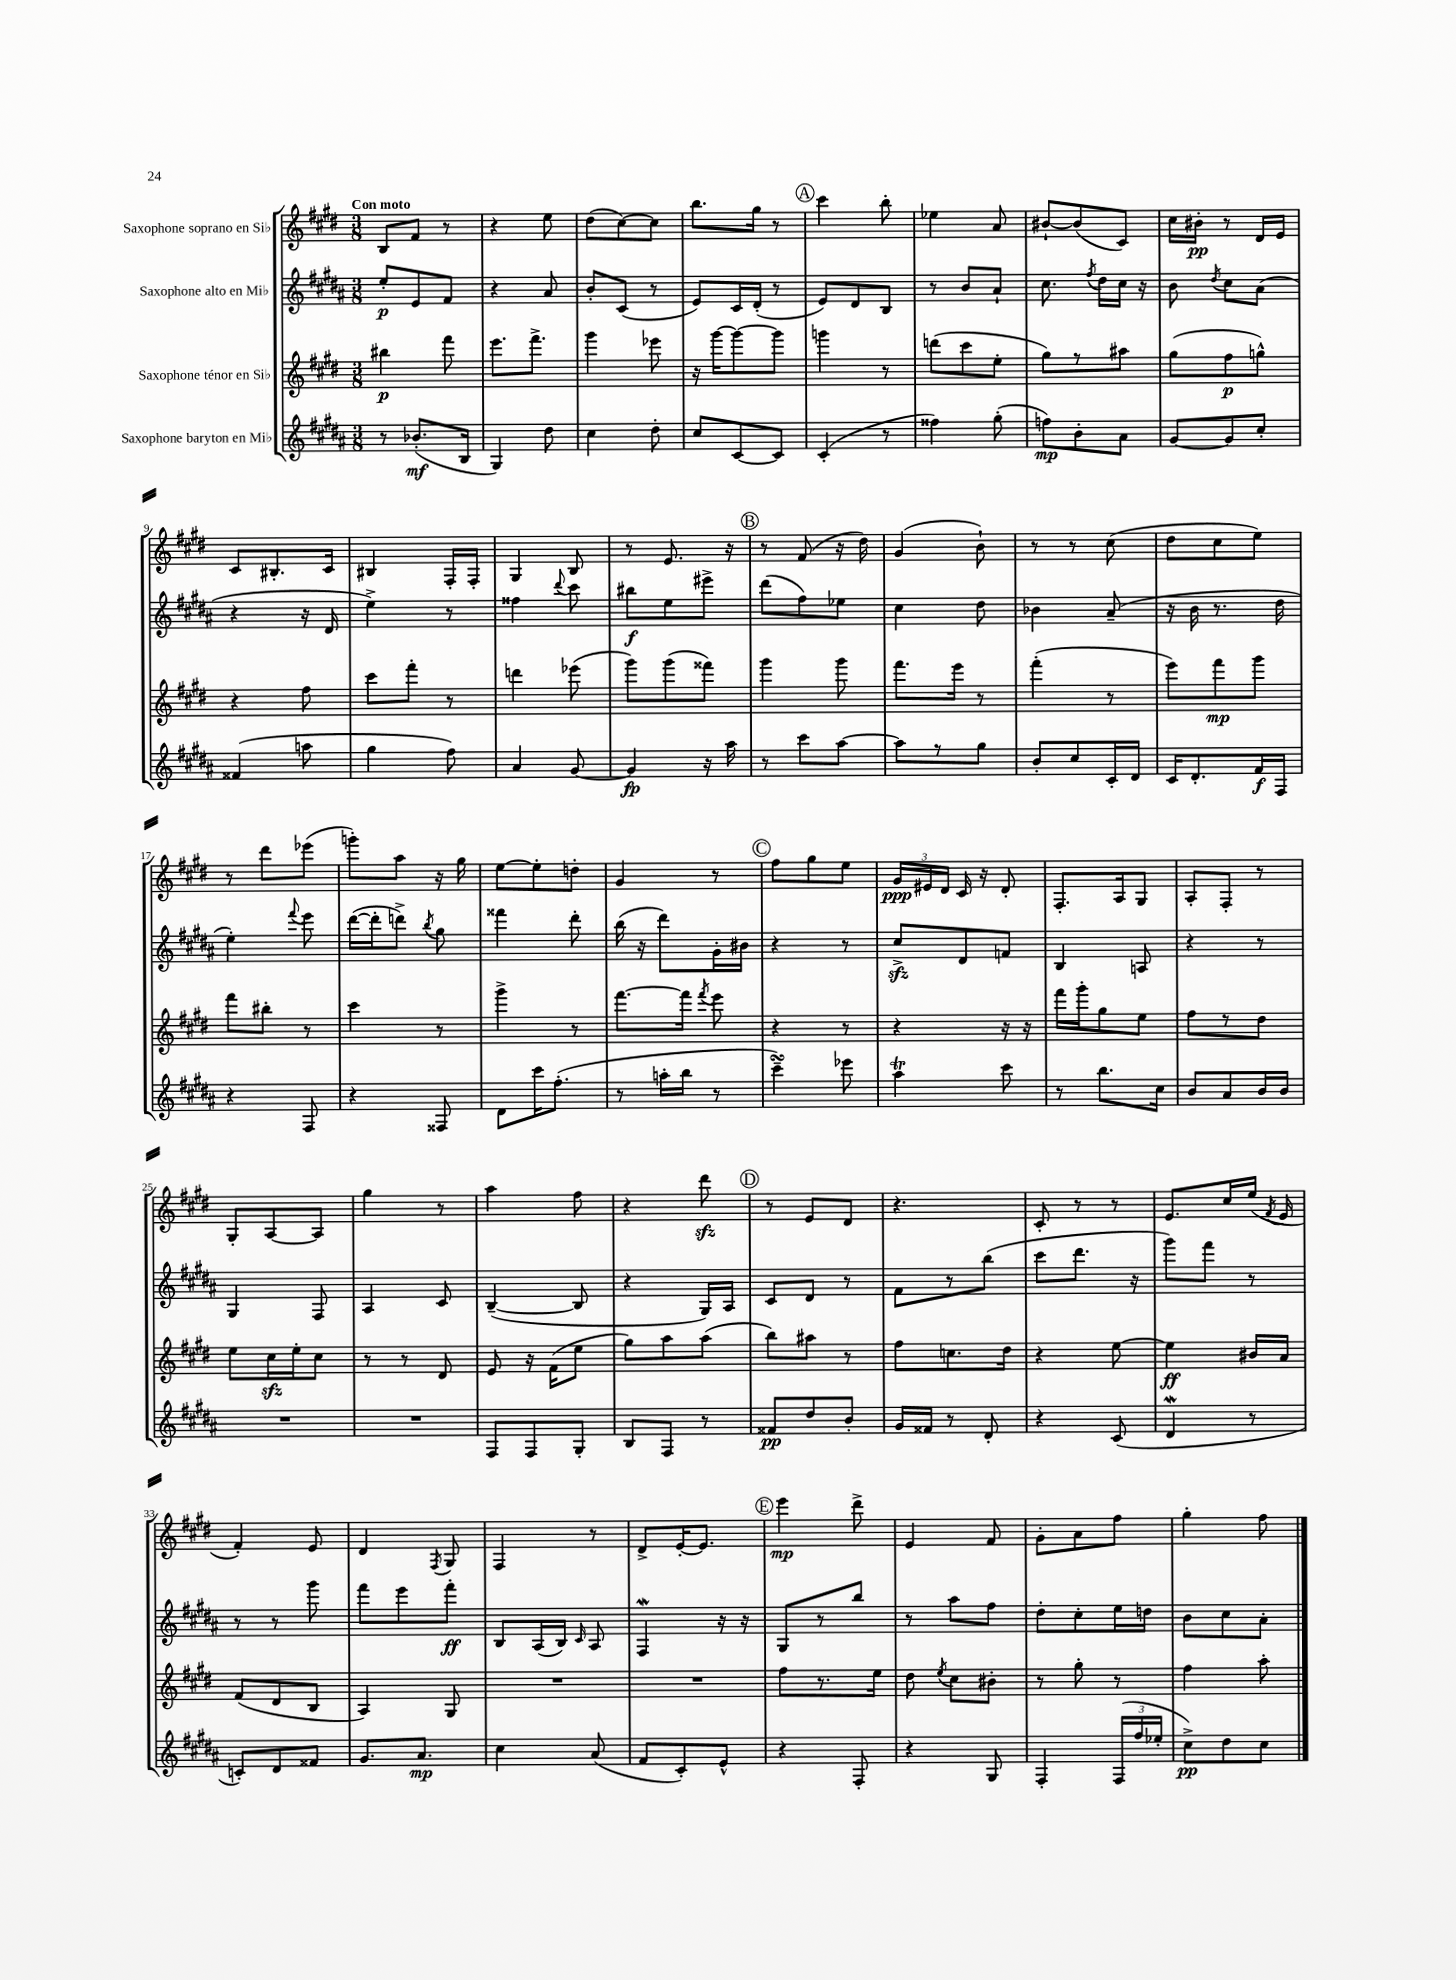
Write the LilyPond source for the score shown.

<<
\new StaffGroup <<
\new Staff = "s0" \with { instrumentName = "Saxophone soprano en Sib" } {
    \clef treble \key e \major \numericTimeSignature \time 3/8 \tempo "Con moto"
    \autoBeamOff b8[ fis'8] r8 |
    r4 e''8 |
    dis''8[( cis''8~) cis''8] |
    b''8.[ gis''16] r8 |
    \mark \markup { \circle "A" } cis'''4 b''8-. |
    ees''4 a'8 |
    bis'8[~-! bis'8( cis'8]) |
    cis''16[ bis'16]-.\pp r8 dis'16[ e'16] |
    cis'8[ bis8.-. cis'16] |
    bis4 fis16[-. fis16]-. |
    gis4 b8 |
    r8 e'8. r16 |
    \mark \markup { \circle "B" } r8 fis'8( r16 dis''16) |
    gis'4( b'8-!) |
    r8 r8 cis''8( |
    dis''8[ cis''8 e''8]) |
    r8 dis'''8[ ees'''8]( |
    g'''8[-.) a''8] r16 gis''16 |
    e''8[~ e''8-. d''8]-. |
    gis'4 r8 |
    \mark \markup { \circle "C" } fis''8[ gis''8 e''8] |
    \tuplet 3/2 { gis'16[\ppp eis'16 dis'16] } cis'16 r16 dis'8-. |
    fis8.[-. a16 gis8] |
    a8[-. fis8]-. r8 |
    gis8[-. a8~ a8] |
    gis''4 r8 |
    a''4 fis''8 |
    r4 dis'''8\sfz |
    \mark \markup { \circle "D" } r8 e'8[ dis'8] |
    r4. |
    cis'8-. r8 r8 |
    e'8.[ cis''16 e''16]( \acciaccatura { fis'8 } e'16 |
    fis'4-.) e'8 |
    dis'4 \acciaccatura { fis8 } gis8 |
    fis4 r8 |
    dis'8[-> e'16~-. e'8.] |
    \mark \markup { \circle "E" } e'''4\mp dis'''8-> |
    e'4 fis'8 |
    gis'8[-. a'8 fis''8] |
    gis''4-. fis''8 \bar "|." |
}
\new Staff = "s1" \with { instrumentName = "Saxophone alto en Mib" } {
    \clef treble \key b \major \numericTimeSignature \time 3/8
    \autoBeamOff e''8[-.\p e'8 fis'8] |
    r4 ais'8 |
    b'8[-. cis'8]( r8 |
    e'8[) cis'16 dis'16]-.( r8 |
    \mark \markup { \circle "A" } e'8[) dis'8 b8] |
    r8 b'8[ ais'8]-! |
    cis''8. \acciaccatura { fis''8 } dis''16[ cis''16] r16 |
    b'8 \acciaccatura { dis''8 } cis''8[ ais'8]( |
    r4 r16 dis'16 |
    e''4->) r8 |
    fisis''4 \appoggiatura { dis'''8 } cis'''8 |
    bis''8[\f e''8 eis'''8]-> |
    \mark \markup { \circle "B" } dis'''8[( fis''8) ees''8] |
    cis''4 dis''8 |
    bes'4 ais'8--( |
    r16 b'16 r8. dis''16 |
    e''4-.) \appoggiatura { fis'''8 } e'''8 |
    dis'''16[~( dis'''16-. d'''8]->) \acciaccatura { b''8 } gis''8 |
    fisis'''4 dis'''8-. |
    b''16( r16 dis'''8[) gis'16-. bis'16] |
    \mark \markup { \circle "C" } r4 r8 |
    cis''8[->\sfz dis'8 f'8] |
    b4 a8 |
    r4 r8 |
    gis4 fis8 |
    ais4 cis'8 |
    b4~--( b8 |
    r4 gis16[) ais16] |
    \mark \markup { \circle "D" } cis'8[ dis'8] r8 |
    fis'8[ r8 b''8]( |
    cis'''8[ dis'''8.] r16 |
    gis'''8[) fis'''8] r8 |
    r8 r8 gis'''8 |
    fis'''8[ e'''8 fis'''8]-.\ff |
    b8[ ais16( b16]) \grace { cis'16 } ais8 |
    fis4\mordent r16 r16 |
    \mark \markup { \circle "E" } gis8[ r8 b''8] |
    r8 ais''8[ fis''8] |
    dis''8[-. cis''8-. e''16 d''16] |
    b'8[ cis''8 ais'8]-. \bar "|." |
}
\new Staff = "s2" \with { instrumentName = "Saxophone ténor en Sib" } {
    \clef treble \key e \major \numericTimeSignature \time 3/8
    \autoBeamOff bis''4\p fis'''8 |
    e'''8.[ fis'''8.]-> |
    gis'''4 ees'''8 |
    r16 gis'''16[~ gis'''8~ gis'''8] |
    \mark \markup { \circle "A" } g'''4 r8 |
    d'''8[( cis'''8 e''8]-. |
    gis''8[) r8 ais''8] |
    gis''8[( fis''8\p g''8]-^) |
    r4 fis''8 |
    cis'''8[ fis'''8]-. r8 |
    d'''4 ees'''8( |
    gis'''8[) gis'''8( fisis'''8]) |
    \mark \markup { \circle "B" } gis'''4 gis'''8 |
    fis'''8.[ e'''16] r8 |
    fis'''4-.( r8 |
    e'''8[) fis'''8\mp gis'''8] |
    fis'''8[ bis''8]-. r8 |
    cis'''4 r8 |
    gis'''4-> r8 |
    fis'''8.[~ fis'''16] \acciaccatura { fis'''8 } e'''8 |
    \mark \markup { \circle "C" } r4 r8 |
    r4 r16 r16 |
    fis'''16[ gis'''16-. gis''8 e''8] |
    fis''8[ r8 dis''8] |
    e''8[ cis''16\sfz e''16-. cis''8] |
    r8 r8 dis'8 |
    e'8 r16 fis'16[( e''8] |
    gis''8[) a''8 a''8]( |
    \mark \markup { \circle "D" } b''8[) ais''8] r8 |
    fis''8[ c''8. dis''16] |
    r4 e''8~ |
    e''4\ff bis'16[ a'16] |
    fis'8[( dis'8 b8] |
    a4) gis8 |
    R4. |
    R4. |
    \mark \markup { \circle "E" } fis''8[ r8. e''16] |
    dis''8 \acciaccatura { e''8 } cis''8[ bis'8]-. |
    r8 gis''8-. r8 |
    fis''4 a''8-. \bar "|." |
}
\new Staff = "s3" \with { instrumentName = "Saxophone baryton en Mib" } {
    \clef treble \key b \major \numericTimeSignature \time 3/8
    \autoBeamOff r8 bes'8.[-.\mf( b16] |
    gis4) dis''8 |
    cis''4 dis''8-. |
    cis''8[ cis'8~ cis'8] |
    \mark \markup { \circle "A" } cis'4-.( r8 |
    fisis''4) gis''8-.( |
    f''8[\mp) b'8-. ais'8] |
    gis'8[~ gis'8 cis''8]-. |
    fisis'4( a''8 |
    gis''4 fis''8) |
    ais'4 gis'8~ |
    gis'4\fp r16 ais''16 |
    \mark \markup { \circle "B" } r8 cis'''8[ ais''8]~ |
    ais''8[ r8 gis''8] |
    b'8[-. cis''8 cis'16-. dis'16] |
    cis'16[ dis'8.-. fis'16\f fis16] |
    r4 fis8 |
    r4 fisis8 |
    dis'8[ cis'''16 fis''8.]-.( |
    r8 a''16[-. b''16] r8 |
    \mark \markup { \circle "C" } cis'''4--\turn) ees'''8 |
    ais''4\trill cis'''8 |
    r8 b''8.[ cis''16] |
    b'8[ ais'8 b'16 b'16] |
    R4. |
    R4. |
    fis8[ fis8 gis8]-. |
    b8[ fis8] r8 |
    \mark \markup { \circle "D" } fisis'8[\pp dis''8 b'8]-. |
    gis'16[ fisis'16] r8 dis'8-. |
    r4 cis'8( |
    dis'4\mordent r8 |
    c'8[-.) dis'8 fisis'8] |
    gis'8.[ ais'8.]\mp |
    cis''4 ais'8( |
    fis'8[ cis'8-.) e'8]-^ |
    \mark \markup { \circle "E" } r4 fis8-. |
    r4 gis8 |
    fis4-. \tuplet 3/2 { fis16[( fis''16 ees''16]-. } |
    cis''8[->\pp) dis''8 cis''8] \bar "|." |
}
>>
>>
